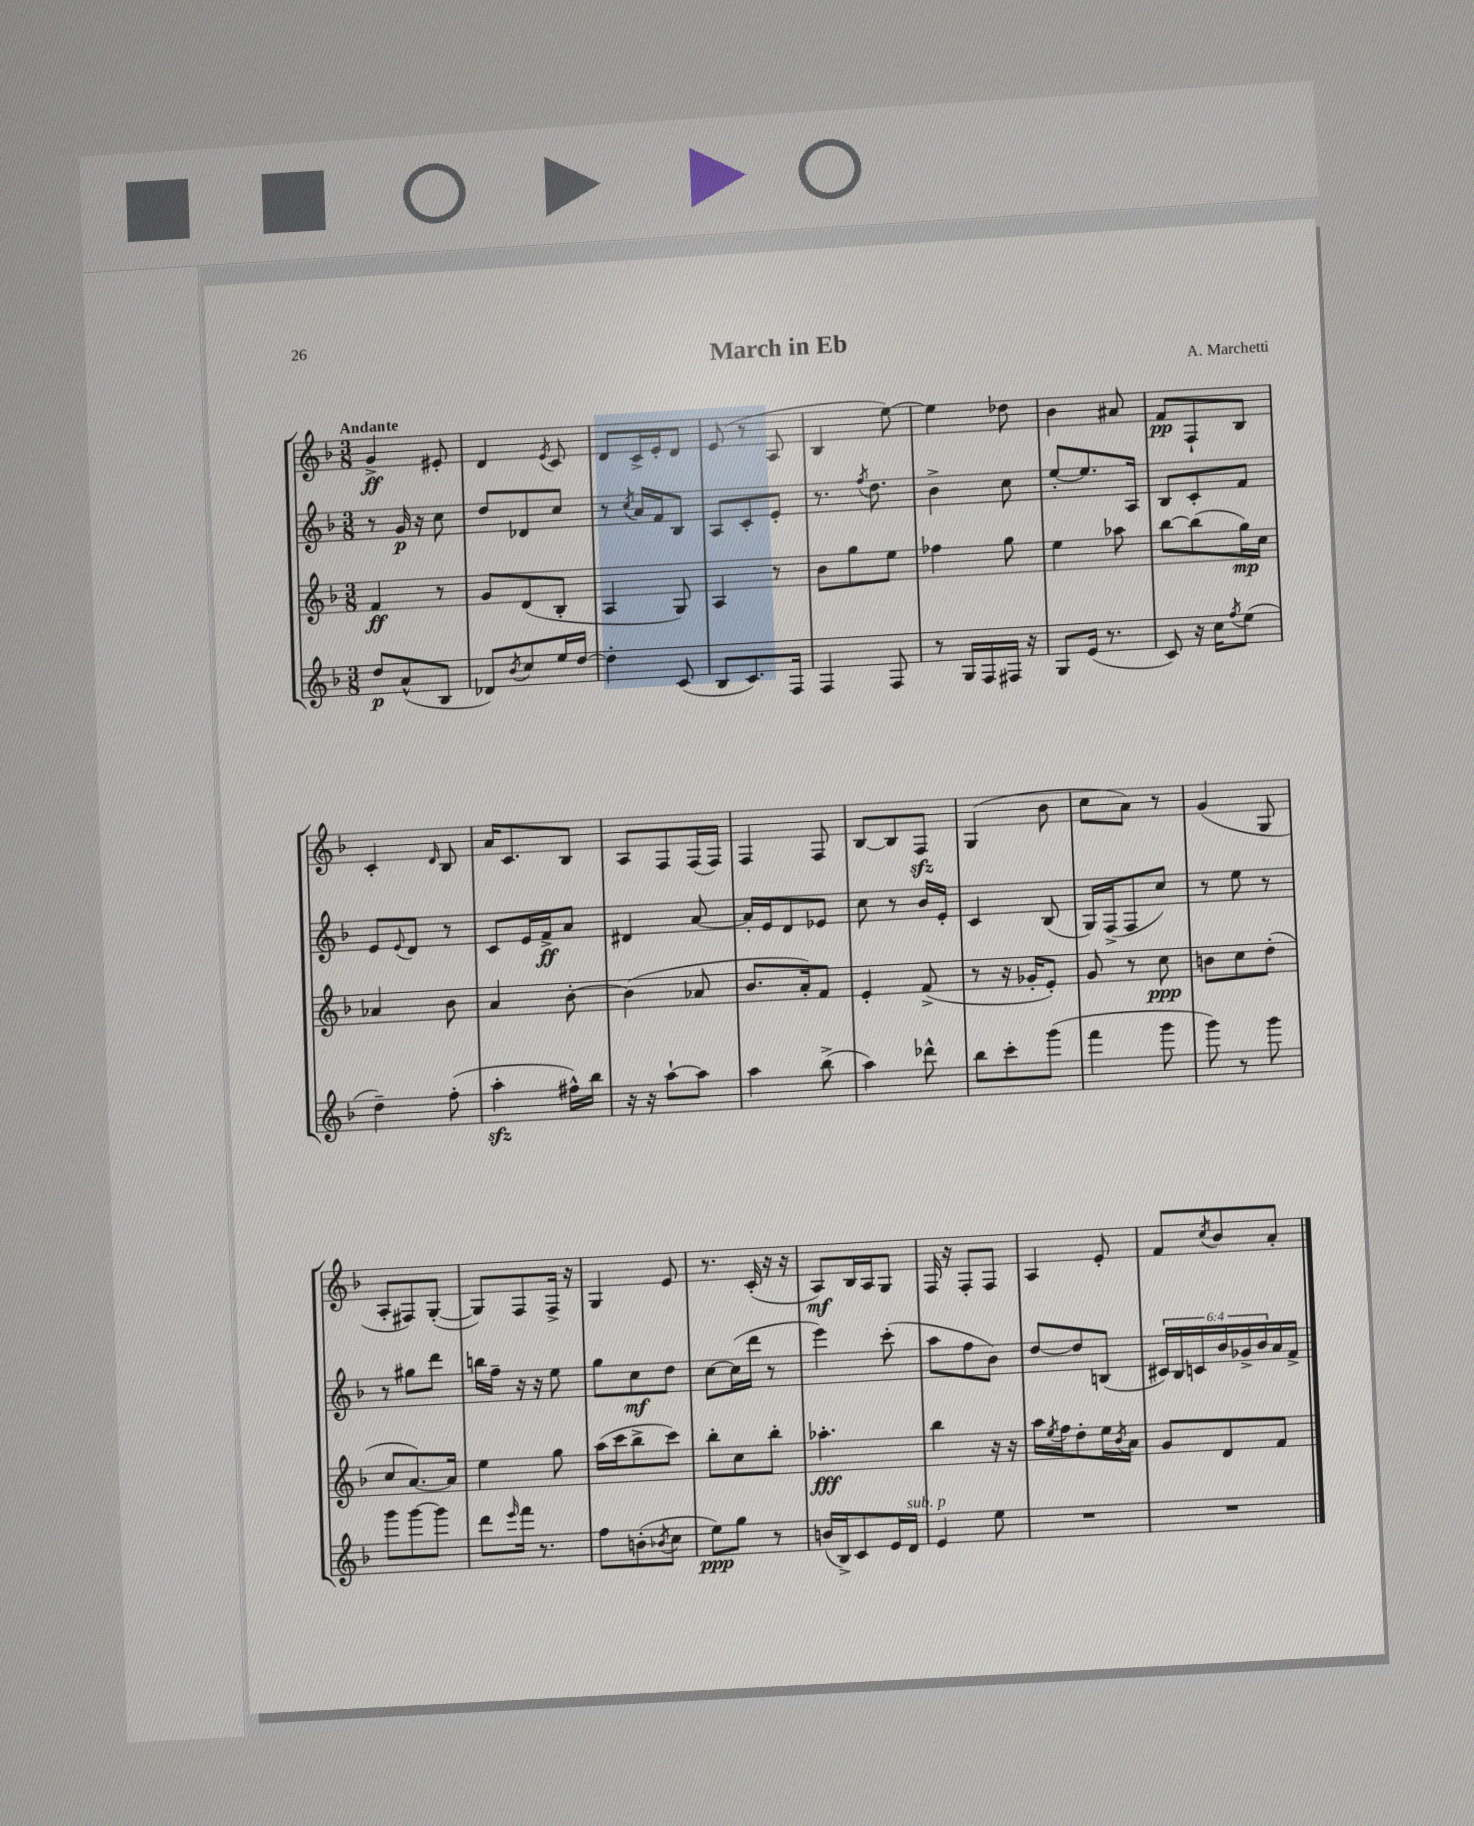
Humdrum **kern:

**kern	**dynam	**kern	**dynam	**kern	**dynam	**kern	**dynam
*part4	*part4	*part3	*part3	*part2	*part2	*part1	*part1
*staff4	*staff4	*staff3	*staff3	*staff2	*staff2	*staff1	*staff1
*clefG2	*	*clefG2	*	*clefG2	*	*clefG2	*
*k[b-]	*	*k[b-]	*	*k[b-]	*	*k[b-]	*
*M3/8	*	*M3/8	*	*M3/8	*	*M3/8	*
=1	=1	=1	=1	=1	=1	=1	=1
!	!	!	!	!	!	!LO:TX:a:B:t=Andante	!
8dd/L	p	4f/	ff	8r	.	4g^/	ff
(8a^^/	.	.	.	16g/	p	.	.
.	.	.	.	16r	.	.	.
8B-/J	.	8r	.	8cc\	.	8e#X'/	.
=2	=2	=2	=2	=2	=2	=2	=2
8d-X/L)	.	8g/L	.	8dd/L	.	4d/	.
8qb-/	.	.	.	.	.	.	.
8cc/	.	(8d/	.	8d-X/	.	.	.
.	.	.	.	.	.	8qe/	.
16ee/L	.	8B-'/J	.	8cc/J	.	8c/	.
[16dd/JJ	.	.	.	.	.	.	.
=3	=3	=3	=3	=3	=3	=3	=3
4dd'\]	.	4A/	.	8r	.	8d/L	.
.	.	.	.	8qcc/	.	.	.
.	.	.	.	16a/LL	.	16c^/L	.
.	.	.	.	16f/J	.	16e'/J	.
(8c/	.	8G/)	.	8B-/J	.	8d/J	.
=4	=4	=4	=4	=4	=4	=4	=4
8B-/L	.	4A/	.	8A/L	.	(8e/	.
8.c/)	.	.	.	8c'/	.	8r	.
.	.	8r	.	8e'/J	.	8A/	.
16F/Jk	.	.	.	.	.	.	.
=5	=5	=5	=5	=5	=5	=5	=5
4F/	.	8b-\L	.	8.r	.	4B-/	.
.	.	8gg\	.	.	.	.	.
.	.	.	.	8qff/	.	.	.
.	.	.	.	8.dd\	.	.	.
8F/	.	8ee\J	.	.	.	[8ee\)	.
=6	=6	=6	=6	=6	=6	=6	=6
8r	.	4ff-X\	.	4b-^\	.	4ee\]	.
16G/LL	.	.	.	.	.	.	.
16F/	.	.	.	.	.	.	.
16F#X/JJ	.	8gg\	.	8cc\	.	8dd-X\	.
16r	.	.	.	.	.	.	.
=7	=7	=7	=7	=7	=7	=7	=7
8G/L	.	4ee\	.	[8ee'/L	.	4b-\	.
(16e/Jk	.	.	.	8.ee/]	.	.	.
8.r	.	.	.	.	.	.	.
.	.	8aa-X\	.	.	.	8a#X/	.
.	.	.	.	16A/Jk	.	.	.
=8	=8	=8	=8	=8	=8	=8	=8
8c/)	.	[8bb-\L	.	8B-/L	.	8f/L	pp
16r	.	(8bb-\]	.	8c'/	.	8F`/	.
16cc\KL	.	.	.	.	.	.	.
8qff/	.	.	.	.	.	.	.
(8ee\J	.	16gg\L)	mp	8f/J	.	8B-/J	.
.	.	16cc\JJ	.	.	.	.	.
!!LO:LB:g=z
=9	=9	=9	=9	=9	=9	=9	=9
4dd~\)	.	4a-X/	.	8e/L	.	4c'/	.
.	.	.	.	8qqe/	.	.	.
.	.	.	.	8d/J	.	.	.
.	.	.	.	.	.	16qqd/	.
(8ff'\	.	8b-\	.	8r	.	8B-/	.
=10	=10	=10	=10	=10	=10	=10	=10
4aazz'\	.	4a/	.	8c/L	.	16a/KL	.
.	.	.	.	.	.	8.c/	.
.	.	.	.	16e/L	.	.	.
.	.	.	.	16f^/J	ff	.	.
16ff#X^^\LL)	.	[8b-'\	.	8a/J	.	8B-/J	.
16bb-\JJ	.	.	.	.	.	.	.
=11	=11	=11	=11	=11	=11	=11	=11
16r	.	(4b-\]	.	4d#X/	.	8A/L	.
16r	.	.	.	.	.	.	.
[8aa`\L	.	.	.	.	.	8F/	.
8aa\J]	.	8a-X/	.	[8a/	.	(16F/L	.
.	.	.	.	.	.	16F/JJ)	.
=12	=12	=12	=12	=12	=12	=12	=12
4aa\	.	8.b-/L	.	16a'/LL]	.	4F/	.
.	.	.	.	16e/J	.	.	.
.	.	.	.	8d/	.	.	.
.	.	16a'/k)	.	.	.	.	.
(8bb-^\	.	8f/J	.	8e-X/J	.	8F/	.
=13	=13	=13	=13	=13	=13	=13	=13
4aa\)	.	4e'/	.	8cc\	.	[8B-/L	.
.	.	.	.	8r	.	8B-/]	.
8ddd-X^^\	.	(8f^/	.	16b-/LL	.	8Fzz/J	.
.	.	.	.	16e'/JJ	.	.	.
=14	=14	=14	=14	=14	=14	=14	=14
8bb-\L	.	8r	.	4c/	.	(4G/	.
8ccc'\	.	16r	.	.	.	.	.
.	.	16g-X'/KL	.	.	.	.	.
(8ggg\J	.	8e'/J)	.	(8B-/	.	8b-\	.
=15	=15	=15	=15	=15	=15	=15	=15
4fff\	.	8g/	.	16G/LL)	.	8cc\L	.
.	.	.	.	(16F^/J	.	.	.
.	.	8r	.	8F/	.	8a\J)	.
8ggg\	.	8cc\	ppp	8cc/J)	.	8r	.
=16	=16	=16	=16	=16	=16	=16	=16
8ggg\)	.	8bn\L	.	8r	.	(4g/	.
8r	.	8cc\	.	8ee\	.	.	.
8ggg\	.	(8dd'\J	.	8r	.	8G/	.
!!LO:LB:g=z
=17	=17	=17	=17	=17	=17	=17	=17
8ggg\L	.	8cc/L	.	8r	.	8A'/L	.
[8ggg\	.	[8.a/)	.	8gg#X\L	.	8F#X/)	.
8ggg\J]	.	.	.	8ddd\J	.	([8G'/J	.
.	.	16a/Jk]	.	.	.	.	.
=18	=18	=18	=18	=18	=18	=18	=18
8ddd\L	.	4ee\	.	16bbn\LL	.	8G/L])	.
.	.	.	.	16ff~\JJ	.	.	.
16qqeee/	.	.	.	.	.	.	.
16fff\Jk	.	.	.	16r	.	8F/	.
8.r	.	.	.	16r	.	.	.
.	.	8gg\	.	8ee\	.	16F^/Jk	.
.	.	.	.	.	.	16r	.
=19	=19	=19	=19	=19	=19	=19	=19
8ff\L	.	(16aa\LL	.	8gg\L	.	4G/	.
.	.	16ccc\J	.	.	.	.	.
(8bn'\	.	8bb-^\	.	8cc\	mf	.	.
8qb-X/	.	.	.	.	.	.	.
8cc\J	.	8ccc\J)	.	8dd\J	.	8e/	.
=20	=20	=20	=20	=20	=20	=20	=20
8ee\L)	ppp	8bb-'\L	.	[8cc\L	.	8.r	.
8gg\J	.	8cc\	.	(16cc\L]	.	.	.
.	.	.	.	16ddd\JJ	.	(16c'/	.
8r	.	8bb-'\J	.	8r	.	16r	.
.	.	.	.	.	.	16r	.
=21	=21	=21	=21	=21	=21	=21	=21
(16bn/LL	.	4.aa-X'\	fff	4eee\)	.	8A/L)	mf
16B-^/J)	.	.	.	.	.	.	.
8c/	.	.	.	.	.	16B-/L	.
.	.	.	.	.	.	16A/J	.
16e/L	.	.	.	(8ccc'\	.	8G/J	.
!LO:TX:a:i:t=sub. p	!	!	!	!	!	!	!
16d/JJ	.	.	.	.	.	.	.
=22	=22	=22	=22	=22	=22	=22	=22
4e/	.	4bb-\	.	8aa\L	.	16F/	.
.	.	.	.	.	.	16r	.
.	.	.	.	8ff\	.	8F'/L	.
8ee\	.	16r	.	8b-\J)	.	8F/J	.
.	.	16r	.	.	.	.	.
=23	=23	=23	=23	=23	=23	=23	=23
4.r	.	16aa\LL	.	[8dd/L	.	4A/	.
.	.	8qee/	.	.	.	.	.
.	.	16ff\J	.	.	.	.	.
.	.	8dd'\	.	8dd/]	.	.	.
.	.	16ee\L	.	(8Bn/J	.	8e'/	.
.	.	8qb-/	.	.	.	.	.
.	.	16a\JJ	.	.	.	.	.
=24	=24	=24	=24	=24	=24	=24	=24
4.r	.	8g/L	.	24c#X/LL)	.	8f/L	.
.	.	.	.	24B-/	.	.	.
.	.	.	.	24cn/	.	.	.
.	.	.	.	.	.	8qcc/	.
.	.	8d/	.	24b-/	.	8b-/	.
.	.	.	.	24g-X^/	.	.	.
.	.	.	.	24b-/	.	.	.
.	.	8f/J	.	16a/	.	8a'/J	.
.	.	.	.	16f^/JJ	.	.	.
==	==	==	==	==	==	==	==
*-	*-	*-	*-	*-	*-	*-	*-
